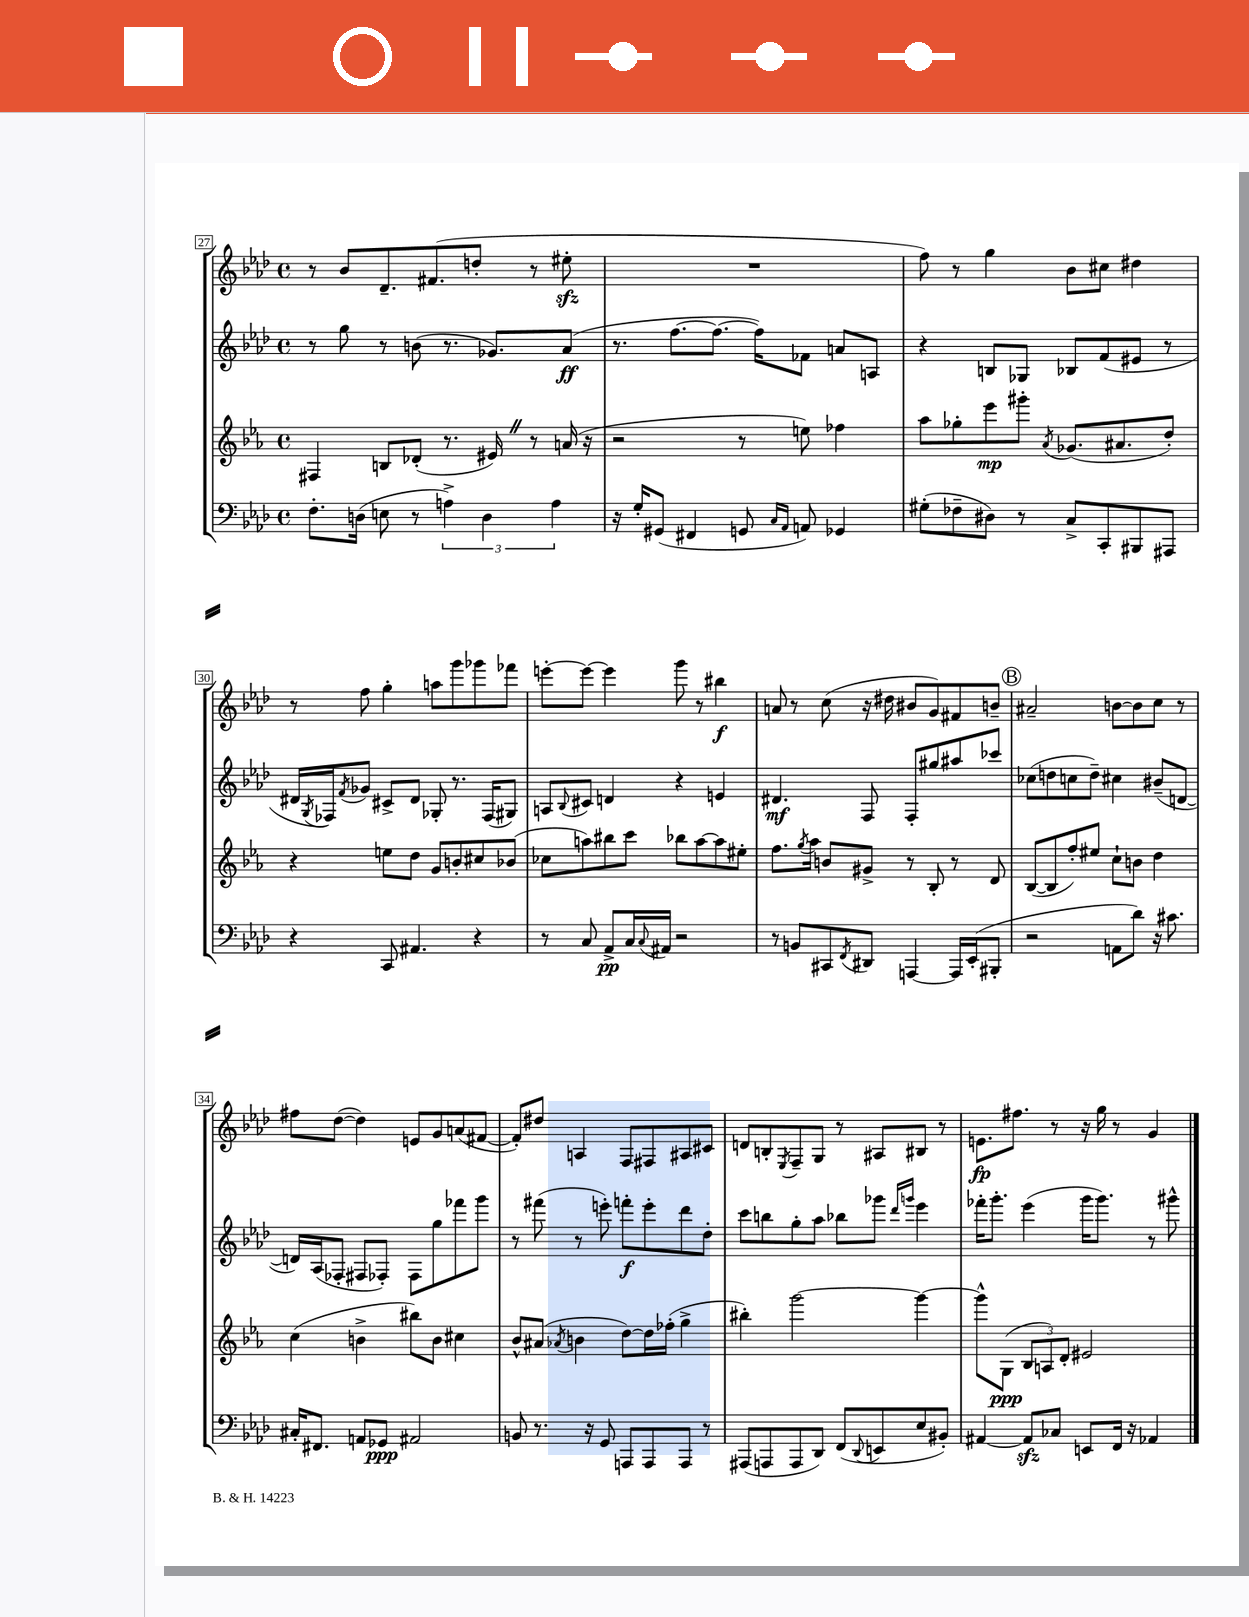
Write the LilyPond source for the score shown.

<<
\new StaffGroup <<
\new Staff = "s0" {
    \clef treble \key aes \major \defaultTimeSignature \time 4/4
    r8 bes'8 des'8.-- fis'8.( d''8-. r8 eis''8-.\sfz |
    R1 |
    f''8) r8 g''4 bes'8 cis''8 dis''4 |
    r8 f''8 g''4-. a''8 g'''8 ges'''8 fes'''8 |
    e'''8~-. e'''8~ e'''4 g'''8 r8 bis''4\f |
    a'8 r8 c''8( r16 dis''16 bis'8 g'8) fis'8 b'8-- |
    \mark \markup { \circle "B" } ais'2-- b'8~ b'8 c''8 r8 |
    fis''8 des''8~( des''4) e'8 g'8 a'8( fis'8~ |
    fis'8-.) dis''8 a4 f8 fis8 ais8 cis'8 |
    d'8 b8-. \acciaccatura { ees8 } f8-- g8 r8 ais8 bis8 r8 |
    e'8.\fp fis''8. r8 r16 g''16 r8 g'4 \bar "|." |
}
\new Staff = "s1" {
    \clef treble \key aes \major \defaultTimeSignature \time 4/4
    r8 g''8 r8 b'8( r8. ges'8.) aes'8\ff( |
    r8. f''8.~ f''8.~ f''16) fes'8 a'8 a8 |
    r4 b8 ges8 bes8 f'8( eis'8 r8 |
    dis'16 \acciaccatura { g8 } fes16) \acciaccatura { f'8 } ges'8 cis'8-> dis'8 ges8-. r8. fes16( gis8) |
    a8 \appoggiatura { bes8 } cis'8 d'4 r4 e'4 |
    dis'4.\mf f8 f8-. gis''8 ais''8 ces'''8 |
    \mark \markup { \circle "B" } ces''8( d''8 c''8 d''8--) cis''4 bis'8--( d'8~ |
    d'16) aes16( fes8-. fis8 fes8-.) fes8 g''8 fes'''8 g'''8 |
    r8 fis'''8( r8 e'''8-.) f'''8-.\f e'''8-. des'''8 des''8-. |
    c'''8 b''8 g''8-. aes''8 bes''8 ges'''8 \grace { des'''16 g'''16 } ees'''4 |
    fes'''16-. g'''8.-. ees'''4( g'''16 g'''8.) r8 gis'''8-^ \bar "|." |
}
\new Staff = "s2" {
    \clef treble \key ees \major \defaultTimeSignature \time 4/4
    fis4 b8 des'8-.( r8. eis'16) \once \override BreathingSign.text = \markup { \musicglyph "scripts.caesura.straight" } \breathe r8 a'16( r16 |
    r2 r8 e''8) fes''4 |
    aes''8 ges''8-. ees'''8\mp gis'''8-. \acciaccatura { aes'8 } ges'8.( ais'8. d''8-.) |
    r4 e''8 d''8 g'8 b'8-. cis''8 bes'8( |
    ces''8 a''8) bis''8 c'''8 bes''8 a''8~ a''8 eis''8-. |
    f''8. \acciaccatura { g''8 } aes''16 b'8 gis'8-> r8 bes8-. r8 d'8 |
    \mark \markup { \circle "B" } bes8~( bes8 f''8-.) eis''8 c''8-! b'8 d''4 |
    c''4( b'4-> bis''8) b'8 cis''4 |
    bes'8-^ ais'8( \acciaccatura { aes'8 } b'4 d''8~) d''16 fes''16-.( g''4-> |
    bis''4-.) g'''2~ g'''4~ |
    g'''8-^ g8\ppp( \tuplet 3/2 { bes8 a8) d'8-. } eis'2 \bar "|." |
}
\new Staff = "s3" {
    \clef bass \key aes \major \defaultTimeSignature \time 4/4
    f8.-. d16( e8 r8 \tuplet 3/2 { a4->) d4 a4 } |
    r16 g16-. gis,8( fis,4 g,8 \grace { c16 aes,16 } a,8) ges,4 |
    gis8-.( fes8-- dis8) r8 c8-> c,8-. bis,,8 ais,,8 |
    r4 c,8 ais,4. r4 |
    r8 c8 aes,8->\pp c16 \appoggiatura { c8 } ais,16 r2 |
    r8 b,8 cis,8 \acciaccatura { f,8 } dis,8 a,,4~ a,,16 ees,16-.( bis,,8-. |
    \mark \markup { \circle "B" } r2 a,8 des'8) r16 cis'8. |
    cis16-. fis,8. a,8 ges,8\ppp ais,2 |
    b,8 r8. r16 g,8 a,,8 a,,8 a,,8 r8 |
    ais,,8( a,,8 a,,8 des,8) f,8( \appoggiatura { des,8 } e,8 ees8 bis,8-.) |
    ais,4~ ais,8\sfz ces8 e,8 f,16 r16 aes,4 \bar "|." |
}
>>
>>
\layout { \context { \Score currentBarNumber = #27 \override BarNumber.stencil = #(make-stencil-boxer 0.1 0.3 ly:text-interface::print) } }
